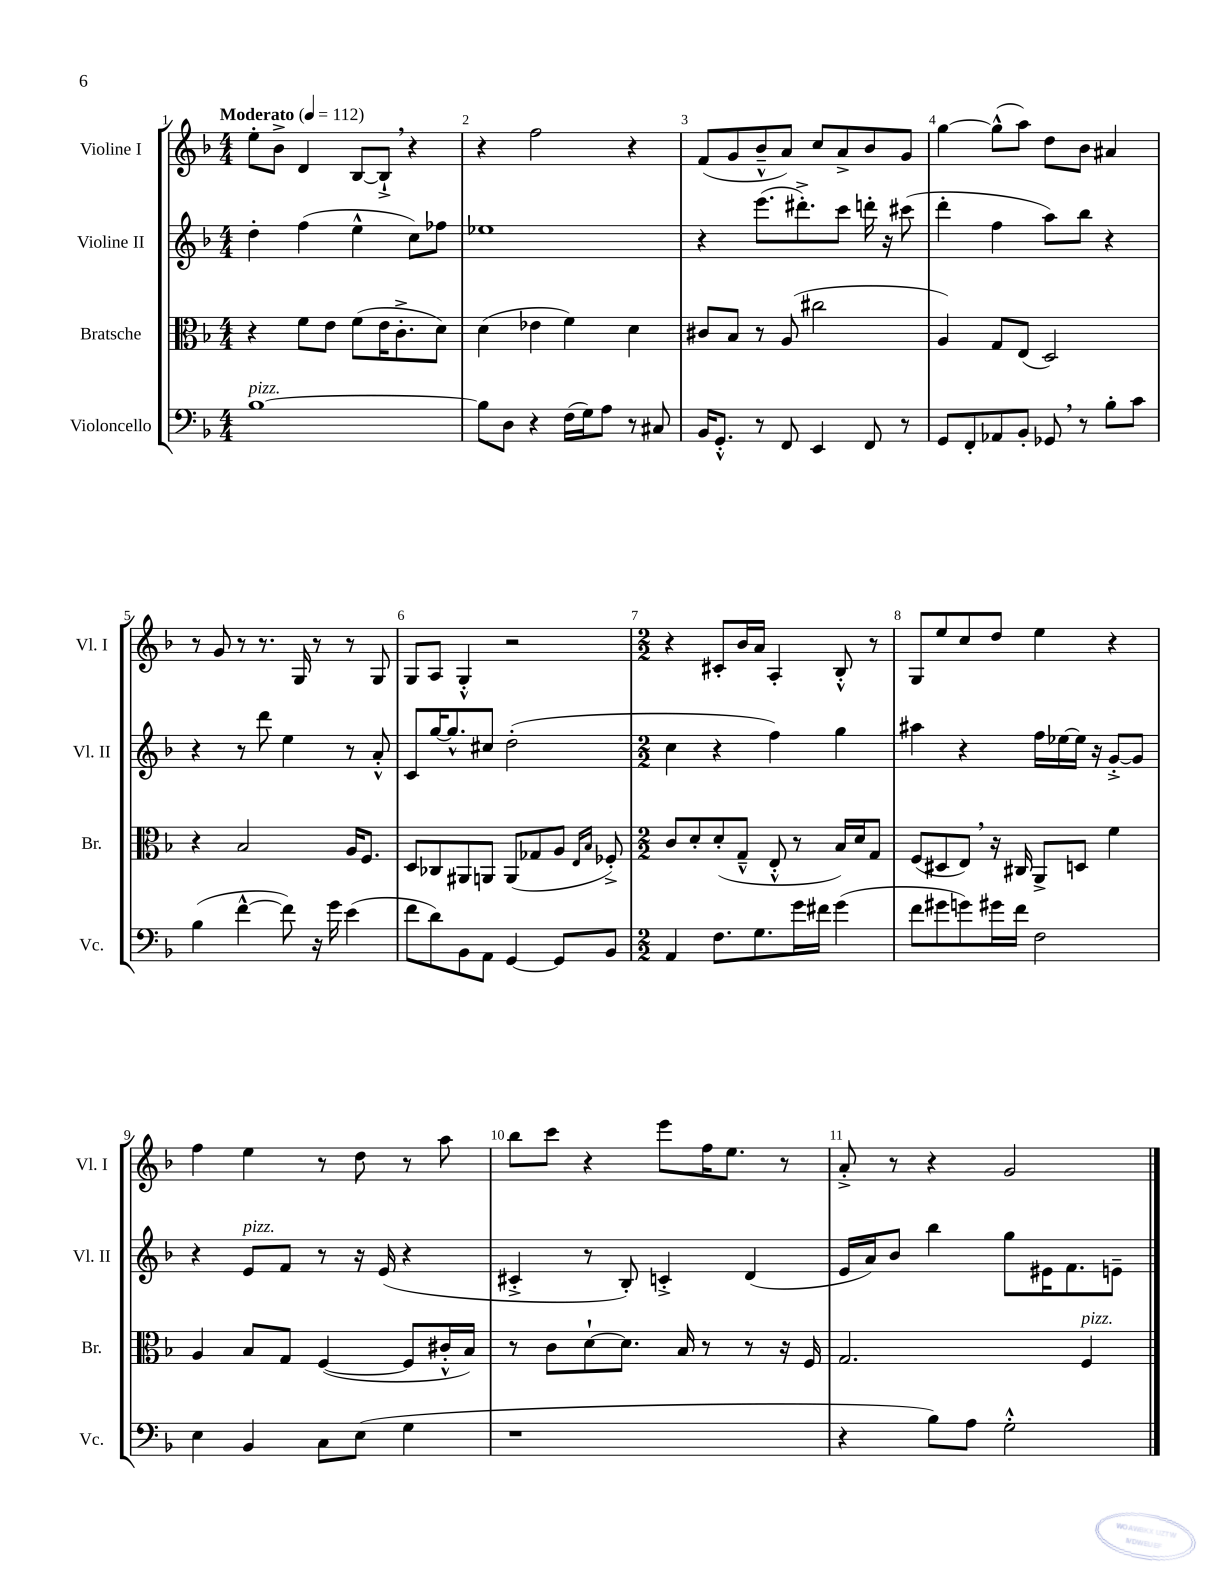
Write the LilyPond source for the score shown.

<<
\new StaffGroup <<
\new Staff = "s0" \with { instrumentName = "Violine I" shortInstrumentName = "Vl. I" } {
    \clef treble \key f \major \numericTimeSignature \time 4/4 \tempo "Moderato" 4 = 112
    e''8-. bes'8-> d'4 bes8~ bes8-!-> \breathe r4 |
    r4 f''2 r4 |
    f'8( g'8 bes'8---^ a'8) c''8 a'8-> bes'8 g'8 |
    g''4~ g''8-^( a''8) d''8 bes'8 ais'4 |
    r8 g'8 r8 r8. g16 r8 r8 g8 |
    g8 a8 g4-.-^ r2 |
    \numericTimeSignature \time 2/2 r4 cis'8-. bes'16 a'16 a4-. bes8-.-^ r8 |
    g8 e''8 c''8 d''8 e''4 r4 |
    f''4 e''4 r8 d''8 r8 a''8 |
    bes''8 c'''8 r4 e'''8 f''16 e''8. r8 |
    a'8-.-> r8 r4 g'2 \bar "|." |
}
\new Staff = "s1" \with { instrumentName = "Violine II" shortInstrumentName = "Vl. II" } {
    \clef treble \key f \major \numericTimeSignature \time 4/4
    d''4-. f''4( e''4-^ c''8) fes''8 |
    ees''1 |
    r4 e'''8.( dis'''8.-.->) c'''8 d'''16-. r16 cis'''8( |
    d'''4-. f''4 a''8) bes''8 r4 |
    r4 r8 d'''8 e''4 r8 a'8-.-^ |
    c'8 g''16~ g''8.-^ cis''8 d''2-.( |
    \numericTimeSignature \time 2/2 c''4 r4 f''4) g''4 |
    ais''4 r4 f''16 ees''16~ ees''16 r16 g'8~-.-> g'8 |
    r4 e'8^\markup { \italic "pizz." } f'8 r8 r16 e'16( r4 |
    cis'4-.-> r8 bes8-.) c'4-.-> d'4( |
    e'16 a'16) bes'8 bes''4 g''8 eis'16 f'8. e'8-- \bar "|." |
}
\new Staff = "s2" \with { instrumentName = "Bratsche" shortInstrumentName = "Br." } {
    \clef alto \key f \major \numericTimeSignature \time 4/4
    r4 f'8 e'8 f'8( e'16 c'8.-.-> d'8) |
    d'4( ees'4 f'4) d'4 |
    cis'8 bes8 r8 a8( cis''2 |
    a4) g8 e8( d2) |
    r4 bes2 a16 f8. |
    d8 ces8 ais,8 a,8 a,8( ges8 a8 \grace { e16 bes16 } fes8-.->) |
    \numericTimeSignature \time 2/2 c'8 d'8-. d'8-.( g8---^ e8-.-^ r8 bes16) d'16 g8 |
    f8( dis8 e8) \breathe r16 cis16 a,8-> d8 f'4 |
    a4 bes8 g8 f4~( f8 cis'16-.-^ bes16) |
    r8 c'8 d'8~-! d'8. bes16 r8 r8 r16 f16 |
    g2. f4^\markup { \italic "pizz." } \bar "|." |
}
\new Staff = "s3" \with { instrumentName = "Violoncello" shortInstrumentName = "Vc." } {
    \clef bass \key f \major \numericTimeSignature \time 4/4
    bes1~^\markup { \italic "pizz." } |
    bes8 d8 r4 f16( g16) a8 r8 cis8 |
    bes,16 g,8.-.-^ r8 f,8 e,4 f,8 r8 |
    g,8 f,8-. aes,8 bes,8-. ges,8 \breathe r8 bes8-. c'8 |
    bes4( f'4~-^ f'8) r16 g'16 e'4( |
    f'8 d'8) bes,8 a,8 g,4~ g,8 bes,8 |
    \numericTimeSignature \time 2/2 a,4 f8. g8. g'16 fis'16 g'4( |
    f'8 gis'8 g'8) gis'16 f'16 f2 |
    e4 bes,4 c8 e8( g4 |
    r1 |
    r4 bes8) a8 g2-.-^ \bar "|." |
}
>>
>>
\layout { \context { \Score \override BarNumber.break-visibility = ##(#f #t #t) barNumberVisibility = #all-bar-numbers-visible } }
